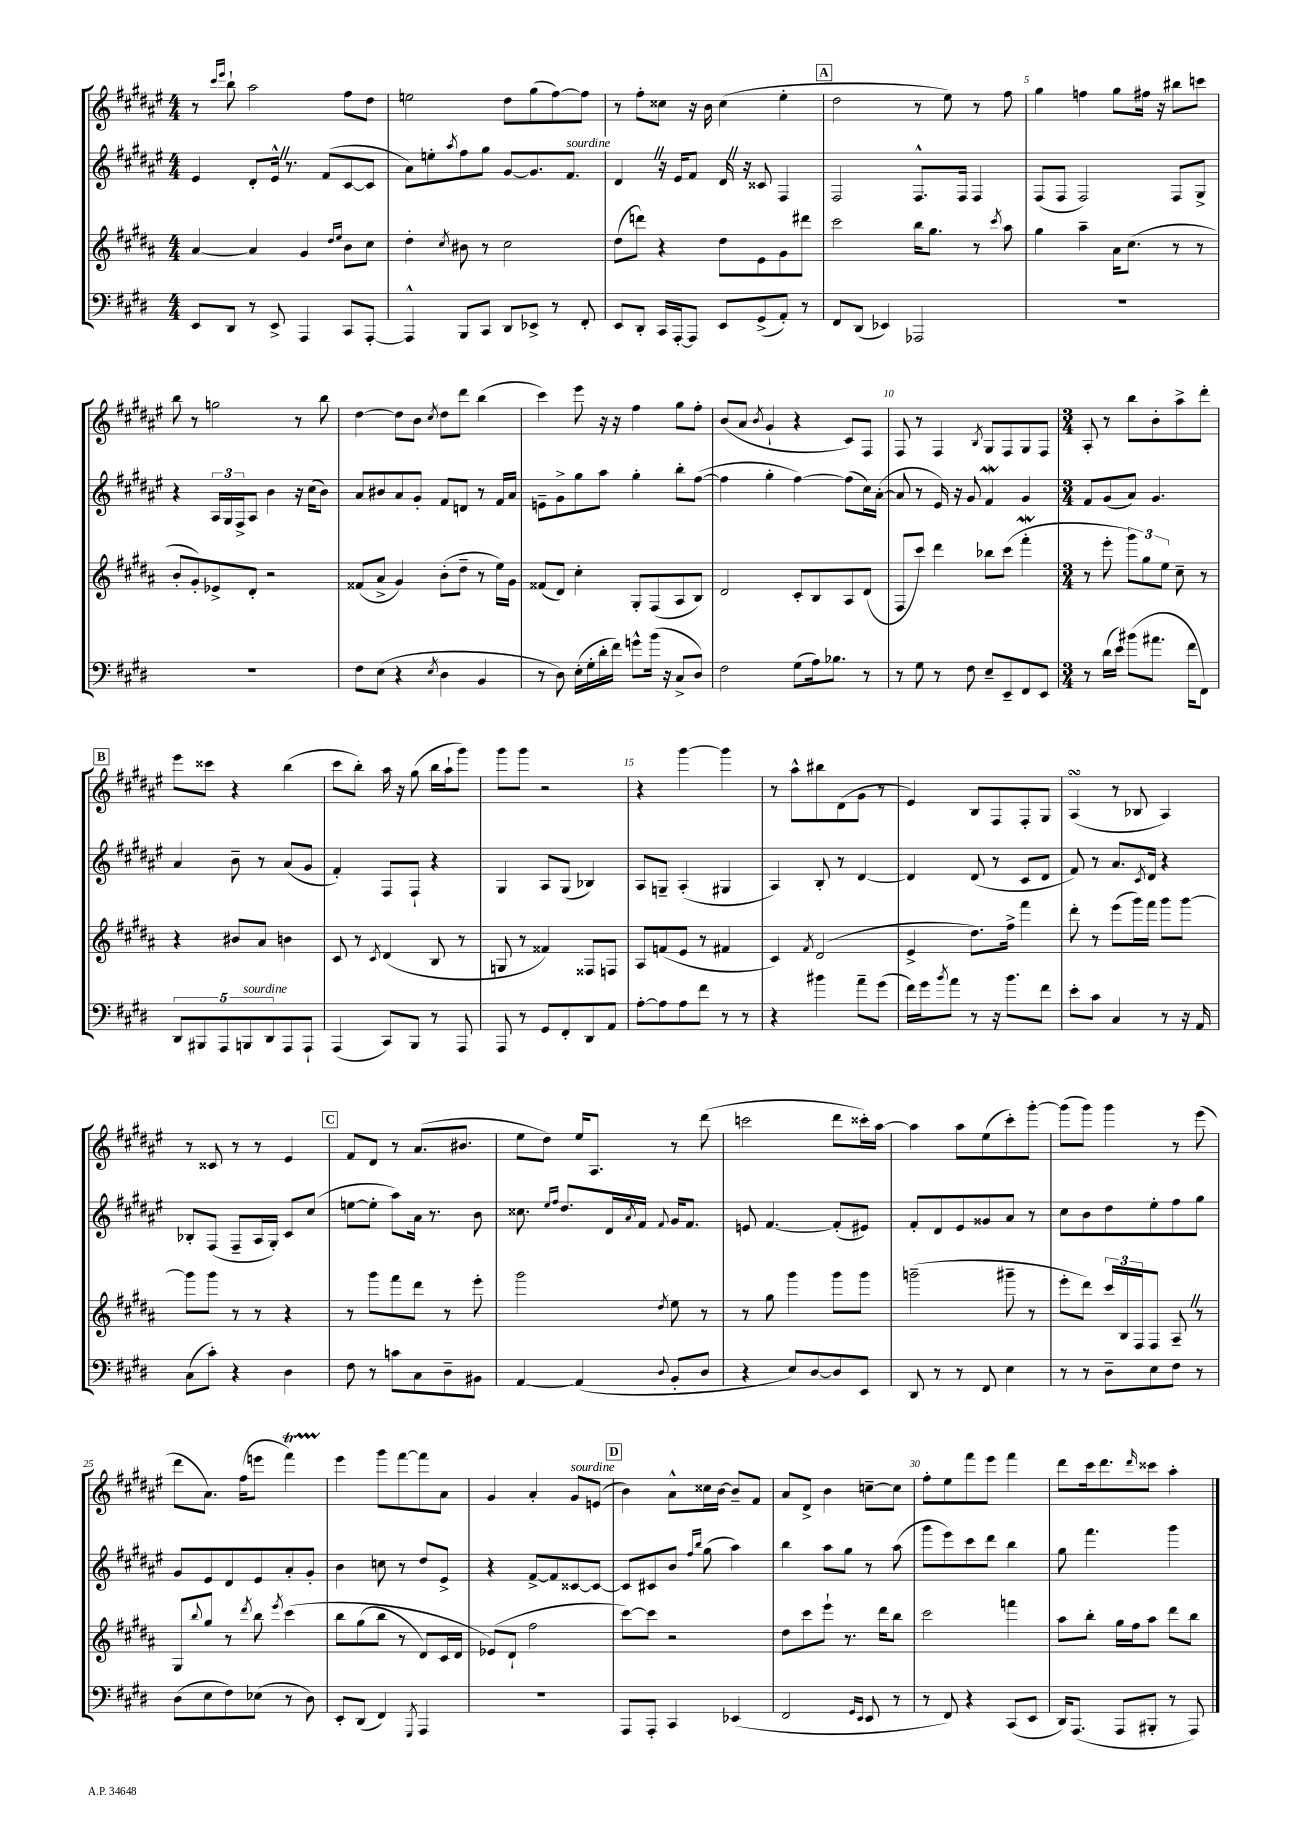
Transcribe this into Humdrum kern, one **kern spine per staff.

**kern	**kern	**kern	**kern
*staff4	*staff3	*staff2	*staff1
*clefF4	*clefG2	*clefG2	*clefG2
*k[f#c#g#d#]	*k[f#c#g#d#a#]	*k[f#c#g#d#a#e#]	*k[f#c#g#d#a#e#]
*M4/4	*M4/4	*M4/4	*M4/4
8EE	[4a#	4e#	8r
.	.	.	16qqccc#
.	.	.	16qqeee#
8DD#	.	.	8bb`
8r	4a#]	8d#'	2aa#
8EE^	.	16e#^^	.
.	.	8.r	.
4AAA	4g#	.	.
.	.	(8f#	.
.	16qqdd#	.	.
.	16qqee	.	.
8CC#	8b	[8c#	8ff#
[8AAA'	8cc#	8c#]	8dd#
=	=	=	=
4AAA^^]	4dd#'	8a#)	2ee
.	.	8ee'	.
.	8qcc#	8qaa#	.
8BBB	8b#	8ff#	.
8CC#	8r	8gg#	.
8DD#	2cc#	[8g#	8dd#
8EE-^	.	8.g#]	(8gg#
8r	.	.	[8ff#)
.	.	8.f#	.
8FF#'	.	.	8ff#]
=	=	=	=
8EE	(8dd#	4d#	8r
8DD#'	8ddd)	.	8ff#'
16CC#	4r	16r	8cc##
[16AAA'	.	16e#	.
8AAA]	.	8f#	16r
.	.	.	16b
8EE	8dd#	16d#	(4cc##
.	.	16r	.
(8GG#^	8e	8c##	.
8AA')	8g#	4F#	4ee#'
8r	8ddd#	.	.
=	=	=	=
8FF#	2ccc#	2F#	2dd#
(8DD#	.	.	.
4EE-)	.	.	.
2AAA-	16bb	8.F#^^	8r
.	8.gg#	.	.
.	.	.	8ee#)
.	.	16F#	.
.	8r	4F#	8r
.	8qccc#	.	.
.	8aa#	.	8ff#
=	=	=	=
1r	4gg#	(8F#	4gg#
.	.	8F#	.
.	4aa#~	2F#)	4ff
.	16a#	.	8gg#
.	(8.cc#	.	.
.	.	.	16ff#
.	.	.	16r
.	8r	8F#	8bb#
.	8r	8G#^	8ccc
=	=	=	=
1r	8b'	4r	8bb
.	8g#')	.	8r
.	8e-^	24A#	2gg
.	.	24G#	.
.	.	24F#^	.
.	8d#'	8A#	.
.	2r	4b	.
.	.	16r	8r
.	.	(16cc#	.
.	.	8b)	8bb
=	=	=	=
8F#	(8f##	8a#	[4dd#
(8E	8a#^	8b#	.
4r	4g#)	8a#	8dd#]
.	.	8g#'	8b
8qE	.	.	8qcc#
4D#	(8b'	8f#	8dd#
.	8dd#~	8d	8ddd#
4BB	8r	8r	(4bb
.	16ee)	16f#	.
.	16g#	16a#	.
=	=	=	=
8r	(8f##	8e~	4ccc#)
8D#)	8d#)	8g#^	.
(16E'	4cc#'	8gg#	8eee#
16G#'	.	.	.
16d#'	.	8aa#	16r
16f#)	.	.	16r
8g^^	8G#'	4gg#'	4ff#
(16b	(8F#	.	.
16r	.	.	.
8C#^	8A#	8bb'	8gg#
8D#)	8B)	([8ff#	8ff#'
=	=	=	=
2F#	2d#	4ff#]	(8b
.	.	.	8a#
.	.	.	8qb
.	.	4gg#'	4g#`
(8G#	8c#'	[4ff#)	4r
16A)	8B	.	.
8.B-	.	.	.
.	8A#	(8ff#]	8c#)
8r	(8d#	16cc#)	8F#
.	.	([16a#'	.
=	=	=	=
8r	8F#	8a#]	8F#
8G#	8ccc#)	8r	8r
8r	4ddd#	16e#)	4F#
.	.	16r	.
8F#	.	8g#	.
.	.	.	8qB
8E~	8bb-	4f#	8G#
8EE~	(8ccc#	.	8F#
8FF#	4fff#'	4g#	8G#
8EE	.	.	8F#
=	=	=	=
*M3/4	*M3/4	*M3/4	*M3/4
8r	8r	8f#	8A#'
(16d#	8eee'	(8g#	8r
16e)	.	.	.
(8b#	12ggg#)	8a#)	8bb
.	12gg#	.	.
8.a#	.	4.g#	8b'
.	12ee	.	.
.	8cc#~	.	8aa#^
16f#	.	.	.
8FF#)	8r	.	8ddd#'
=	=	=	=
10DD#	4r	4a#	8eee#
10BBB#	.	.	.
.	.	.	8ccc##
10AAA	.	.	.
.	8b#	8b~	4r
10BBB	.	.	.
.	8a#	8r	.
10DD#	.	.	.
8AAA	4b	(8a#	(4bb
8AAA`	.	8g#	.
=	=	=	=
(4AAA	8c#	4f#')	8ccc#
.	8r	.	8bb')
.	8qc#	.	.
8CC#)	(4d#	8F#	16aa#
.	.	.	16r
8BBB	.	8F#`	(8gg#
8r	8B	4r	16bb
.	.	.	16aa#`
8AAA	8r	.	8ggg#)
=	=	=	=
8AAA	8G	4G#	8ggg#
8r	8r	.	8ggg#
8GG#	4f##)	8A#	2r
8FF#'	.	(8G#	.
8DD#	8F##	4B-)	.
8AA	8F	.	.
=	=	=	=
[8A'	8A#	8A#	4r
8A]	(8f	8G~	.
8A	8e	(4A#'	[4ggg#
8f#	8r	.	.
8r	4f#	4G#	4ggg#]
8r	.	.	.
=	=	=	=
4r	4c#)	4A#)	8r
.	.	.	8aa#^^
.	8qf#	.	.
4b#	(2d#	8B'	8bb#
.	.	8r	(8d#
8a~	.	[4d#	8g#
(8g#	.	.	8r
=	=	=	=
16f#)	4e^	4d#]	4e#)
16g#	.	.	.
8qb	.	.	.
8a	.	.	.
8r	8.dd#)	(8d#	8B
16r	.	8r	8F#
8.b	16ff#^	.	.
.	4fff#	8c#	8F#'
8f#	.	8d#	8G#
=	=	=	=
8e'	8ddd#'	8f#)	(4A#
8c#	8r	8r	.
4C#	(8eee	8.a#	8r
.	16ggg#)	.	8B-
.	.	8qc#	.
.	16fff#	16d#	.
8r	8ggg#	4r	4A#)
16r	[8ggg#	.	.
16AA	.	.	.
=	=	=	=
(8C#	8ggg#]	8B-'	8r
8c#')	8ggg#	(8F#	8c##
4r	8r	8F#~	8r
.	8r	16A#	8r
.	.	16G#')	.
4D#	4r	8c#	4e#
.	.	(8cc#	.
=	=	=	=
8F#	8r	[8ee	8f#
8r	8ggg#	8ee']	8d#
8c	8fff#	8aa#)	8r
8C#	8ddd#	16a#	(8.a#
.	.	8.r	.
8D#~	8r	.	.
.	.	.	8.b#
8BB#	8eee'	8b	.
=	=	=	=
[4AA	2ggg#	8.cc##	8ee#
.	.	.	8dd#)
.	.	16qqee#	.
.	.	16qqff#	.
.	.	8.dd#	.
(4AA]	.	.	16ee#
.	.	.	8.A#
.	.	16d#	.
.	.	8qa#	.
.	.	16f#	.
8qqD#	8qdd#	8qqf#	.
8BB'	8ee	16g#	8r
.	.	8.f#	.
8D#	8r	.	(8ddd#
=	=	=	=
4r	8r	8e	2ccc
.	8gg#	[4.f#	.
8E)	4ggg#	.	.
[8D#	.	.	.
8D#]	8ggg#	(8f#']	8ddd#
8EE	8ggg#	8e#)	16ccc##')
.	.	.	[16aa#
=	=	=	=
8DD#	(2ggg~	8f#'	4aa#]
8r	.	8d#	.
8r	.	8e#	8aa#
8FF#	.	8g##	(8ee#
4E	8ggg#~	8a#	8ccc#')
.	8r	8r	[8ggg#'
=	=	=	=
8r	8eee'	8cc#	(8ggg#]
8r	8ddd#)	8b	8ggg#)
8D#~	24ccc#	8dd#	4ggg#
.	24B	.	.
.	24F#	.	.
8E	8F#	8ee#'	.
8F#	8A#~	8ff#	8r
8r	8r	8gg#	(8eee#
=	=	=	=
(8D#	8G#	8g#	8ddd#
.	8qqbb	.	.
8E	8gg#	8e#	8.a#)
8F#)	8r	8d#	.
.	.	.	(16ff#
.	8qddd#	.	.
(8E-	8bb	8e#	8eee
.	8qeee	.	.
8r	&(4ccc#	8a#'	4fff#)
8D#)	.	8g#'	.
=	=	=	=
8EE'	8bb	4b	4eee#
(8DD#	(8gg#	.	.
4FF#)	8bb	8cc	8ggg#
.	8r	8r	[8fff#
8qGGG#	.	.	.
4AAA	8d#)	8dd#	8fff#]
.	16c#	8e#^	8a#
.	16d#	.	.
=	=	=	=
2.r	(8e-&)	4r	4g#
.	8d#`	.	.
.	2ff#	[8f#^	4a#'
.	.	8f#]	.
.	.	[8c##	8g#
.	.	8c##_	(8e
=	=	=	=
8AAA	[8ccc#)	8c##]	4b)
8AAA'	8ccc#]	8c#	.
4CC#	2r	8b	8a#^^
.	.	16qqff#	.
.	.	16qqbb	.
.	.	(8gg#	16cc##
.	.	.	[16b
(4EE-	.	4aa#)	8b~]
.	.	.	8f#
=	=	=	=
2FF#	8dd#	4bb	8a#
.	8ccc#	.	8d#^
.	8eee`	8aa#	4b
.	8.r	8gg#	.
16qqGG#	.	.	.
16qqEE	.	.	.
8EE	.	8r	[8cc~
.	16ddd#	.	.
8r	8bb	(8aa#	8cc]
=	=	=	=
8r	2ccc#	8ggg#	8ff#'
8FF#)	.	8eee#)	8ee#
4r	.	8ccc#	8fff#
.	.	8ddd#	8eee#
(8CC#	4fff	4bb	4fff#
8EE	.	.	.
=	=	=	=
16DD#)	8aa#	8gg#	8ddd#
(8.AAA	.	.	.
.	8bb'	4.fff#	16ccc#
.	.	.	8.ddd#
8AAA	16gg#	.	.
.	16ff#	.	.
.	.	.	16qqddd#
8BBB#'	8aa#	.	8ccc##
8r	8ddd#	4ggg#	4aa#'
8AAA)	8bb	.	.
==	==	==	==
*-	*-	*-	*-
